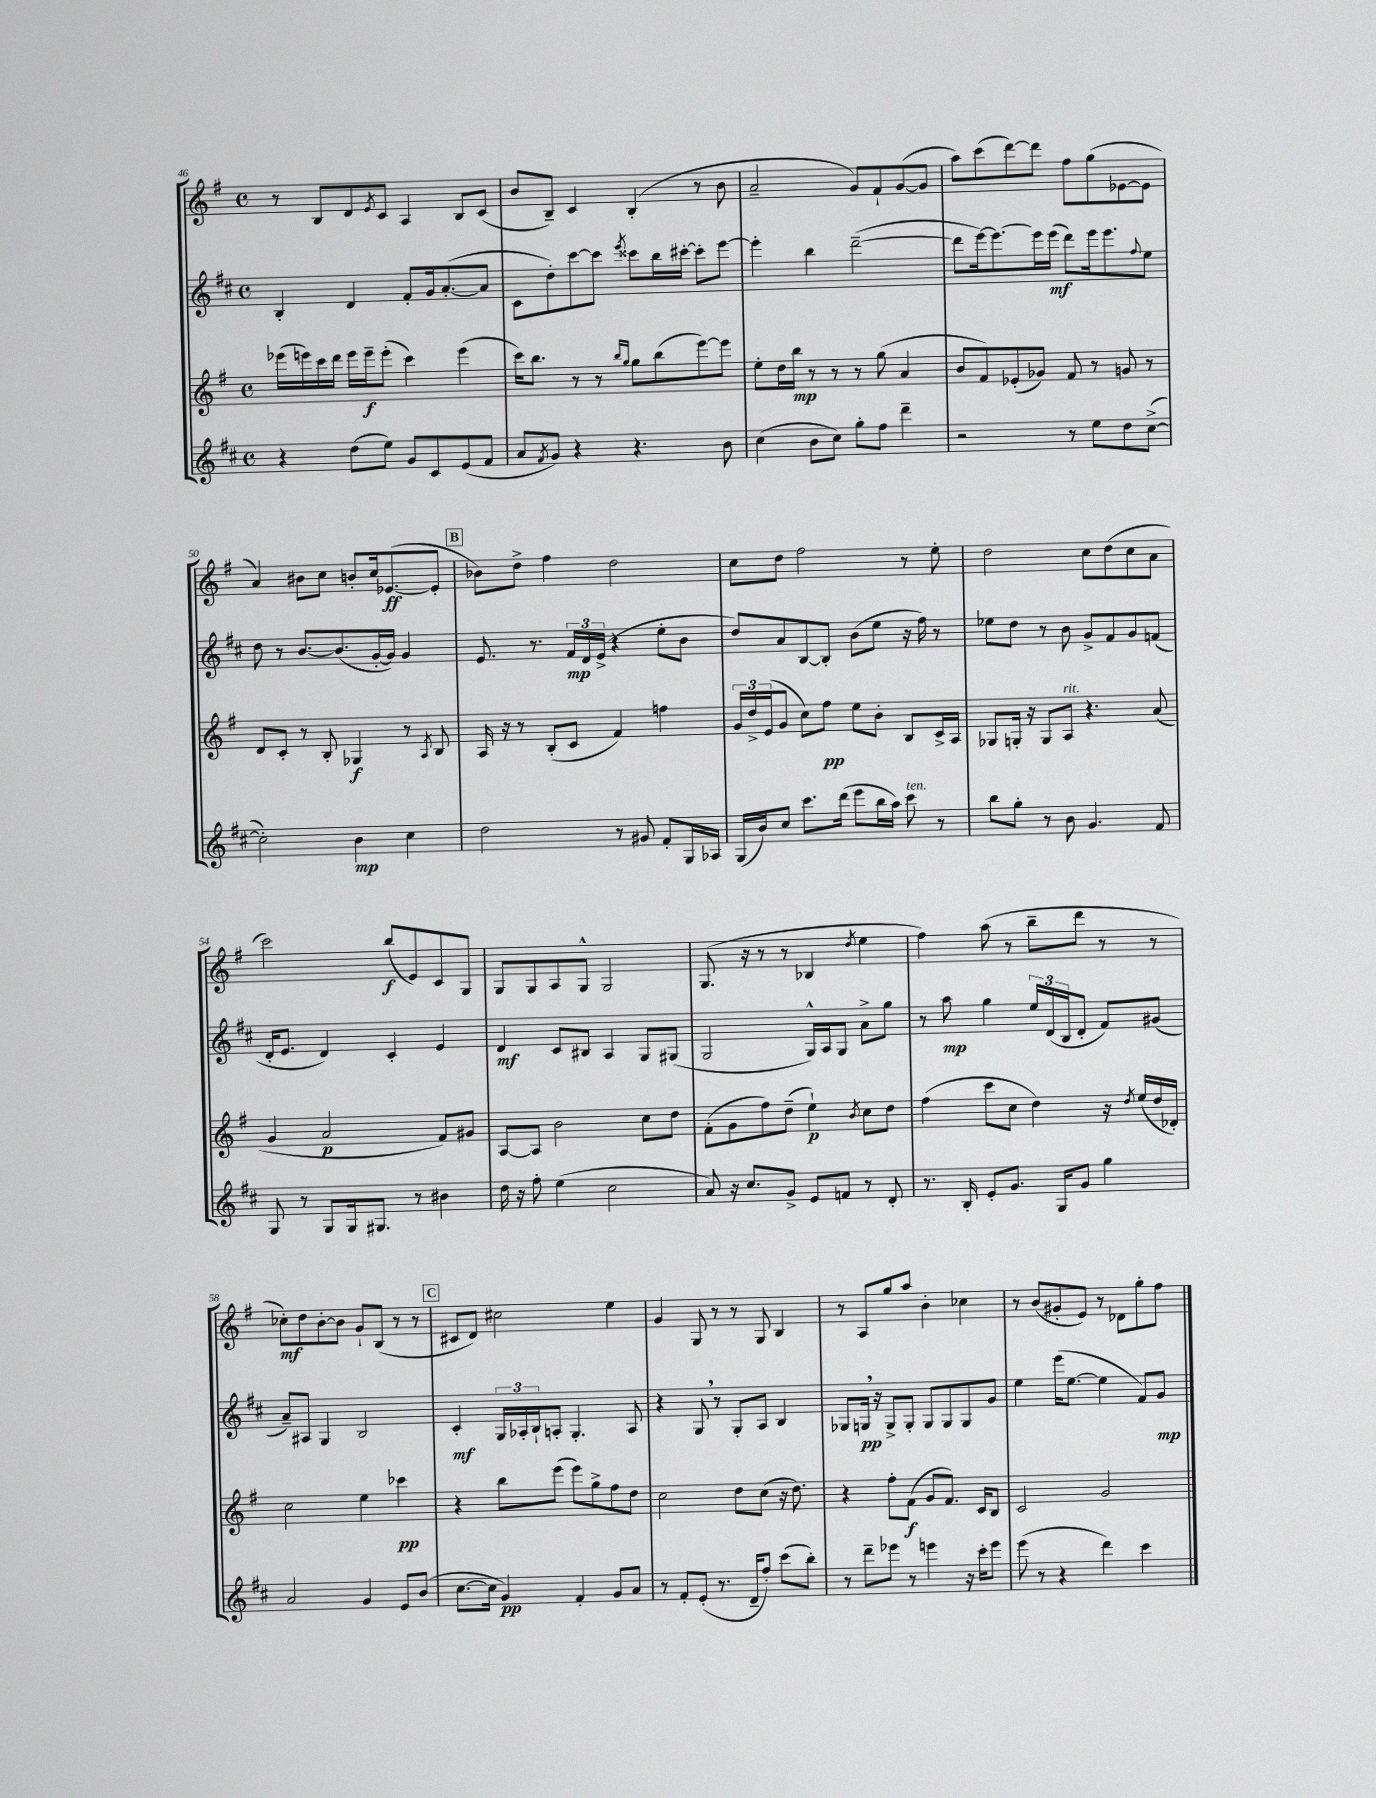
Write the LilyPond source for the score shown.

<<
\new StaffGroup <<
\new Staff = "s0" {
    \clef treble \key g \major \defaultTimeSignature \time 4/4
    r8 b8 d'8 \acciaccatura { e'8 } c'8 a4 b8 c'8( |
    b'8 b8--) c'4 b4-.( r8 b'8 |
    a'2-- g'8) fis'8-! g'8~( g'8 |
    a''8) c'''8( d'''8~) d'''8 fis''8 g''8( ees'8~ ees'8 |
    a'4) bis'8 c''8 b'8-. c''16 ees'8.~\ff( ees'8-. |
    \mark \markup { \box "B" } bes'8) d''8-> fis''4 d''2 |
    c''8 d''8 fis''2 r8 e''8-. |
    d''2 c''8 d''8( c''8 a'8 |
    c'''2) b''8\f( e'8) c'8 g8 |
    g8 g8 a8 g8-^ g2 |
    g8.( r16 r8 r8 bes4 \acciaccatura { d''8 } e''4 |
    fis''4) a''8( r8 b''8-- d'''8 r8 r8 |
    ces''8-.\mf) d''8 b'8~-. b'8 g'8-! b8( r8 r8 |
    \mark \markup { \box "C" } cis'8 d'8) cis''2 e''4 |
    g'4 g8 r8 r8 g8 b4 |
    r8 a8 g''8 a''8 b'4-. ces''4 |
    r8 b'8( gis'8-. e'8) r8 des'8 g''8-. fis''8 \bar "|." |
}
\new Staff = "s1" {
    \clef treble \key d \major \defaultTimeSignature \time 4/4
    b4-. d'4 fis'8-. g'16 a'8.~-.( a'8 |
    cis'8 d''8-.) cis'''8~ cis'''8 \acciaccatura { e'''8 } cisis'''8 b''16 cis'''16~-. cis'''8-. e'''8~ |
    e'''4-. b''4 d'''2~--( |
    d'''8 e'''16~) e'''8.~ e'''16 e'''16\mf( d'''8) e'''16 e'''8. \appoggiatura { fis''8 } e''8 |
    d''8 r8 b'8.~ b'8.( g'16~-. g'16) g'4 |
    \mark \markup { \box "B" } e'8. r8. \tuplet 3/2 { fis'16\mp d'16 e'16->( } r4 e''8-. b'8 |
    d''8) a'8 b8~ b8-. b'8( e''8 r16 fis''16) r8 |
    ees''8 d''8 r8 b'8 g'8-> fis'8 g'8 f'8( |
    d'16-. e'8. d'4) cis'4-. e'4 |
    d'4\mf cis'8 bis8 a4 g8 gis8( |
    g2 g16-^) a16 g8 a'8-> g''8 |
    r8 a''8\mp g''4 \tuplet 3/2 { e''16 d'16( b16 } d'8-. fis'8) gis'8( |
    a'8--) ais8 g4 b2 |
    \mark \markup { \box "C" } cis'4-.\mf \tuplet 3/2 { g16 aes16-. b16-! } a8-. g4.-. a8 |
    r4 g8 \breathe r8 g8-. a8 b4 |
    ges8 g16\pp \breathe r16 g8-> g8-. g8 g8 g8 g'8 |
    e''4 e'''16( e''8.~ e''4 fis'8) g'8\mp \bar "|." |
}
\new Staff = "s2" {
    \clef treble \key g \major \defaultTimeSignature \time 4/4
    ees'''16( e'''16) c'''16 d'''16 e'''16 e'''16--\f e'''8-.( c'''4) e'''4( |
    c'''16) b''8. r8 r8 \grace { b''16 g''16 } g''8 b''8( e'''8~) e'''8 |
    e''8-. d''16 b''16\mp r8 r8 r8 g''8( a'4 |
    b'8 fis'8) ees'8-.( ges'8) fis'8 r8 g'8 r8 |
    d'8 c'8-. r8 b8-. ges4\f r8 \acciaccatura { a8 } b8 |
    \mark \markup { \box "B" } a16 r16 r8 b8-.( c'8 fis'4) f''4 |
    \tuplet 3/2 { g'16 d''16-> e'16( } g'8 c''8) fis''8\pp e''8 b'8-. b8 c'16-> a16 |
    ges8 g16-. r16 g8 a8^\markup { \italic "rit." } r4. a'8( |
    g'4 a'2\p fis'8) gis'8 |
    a8~ a8 b'2 c''8 d''8 |
    fis'8-.( g'8 fis''8) d''8--( e''4-!\p) \acciaccatura { b'8 } c''8 d''8 |
    fis''4( c'''8 c''8 d''4) r16 \acciaccatura { d''8 } e''16( d''16 des'16-.) |
    c''2 e''4 ces'''4\pp |
    \mark \markup { \box "C" } r4 b''8 e'''8( e'''8) g''8-> fis''8 d''8 |
    c''2 d''8 c''8( r16 d''8.) |
    r4 fis''8-. fis'8\f( g'8 fis'8.) c'16 b8 |
    c'2 g'2 \bar "|." |
}
\new Staff = "s3" {
    \clef treble \key d \major \defaultTimeSignature \time 4/4
    r4 d''8( e''8) g'8 cis'8 e'8( fis'8 |
    a'8 \acciaccatura { fis'8 } g'8) r4 r4. b'8 |
    cis''4( b'8 cis''8) g''8-. fis''8 d'''4-- |
    r2 r8 e''8 d''8 cis''8~->( |
    cis''2-.) b'4\mp cis''4 |
    \mark \markup { \box "B" } d''2 r8 gis'8 fis'8-. g16 aes16 |
    g16( b'16) cis''8 cis'''8. d'''16( e'''8 b''16 a''16) cis'''8^\markup { \italic "ten." } r8 |
    b''8 g''8-. r8 b'8 g'4. fis'8 |
    g8 r8 g8 g16 gis8. r8 bis'4 |
    d''16 r16 fis''8-. e''4( cis''2 |
    a'8) r16 cis''8. g'8-> e'8 f'8 r8 d'8-. |
    r8. b16-. e'8-. g'8. g16 g'8 g''4 |
    a'2 g'4 e'8 b'8( |
    \mark \markup { \box "C" } cis''8.~ cis''16 g'4\pp) fis'4-. g'8 a'8 |
    r8 fis'8-. e'8-.( r8. d'16-- fis''8-.) cis'''8( b''8-.) |
    r8 d'''8-- ees'''8 r8 e'''4 r16 cis'''16-. e'''8 |
    e'''8( r8 r4 d'''4) cis'''4 \bar "|." |
}
>>
>>
\layout { \context { \Score currentBarNumber = #46 } }
